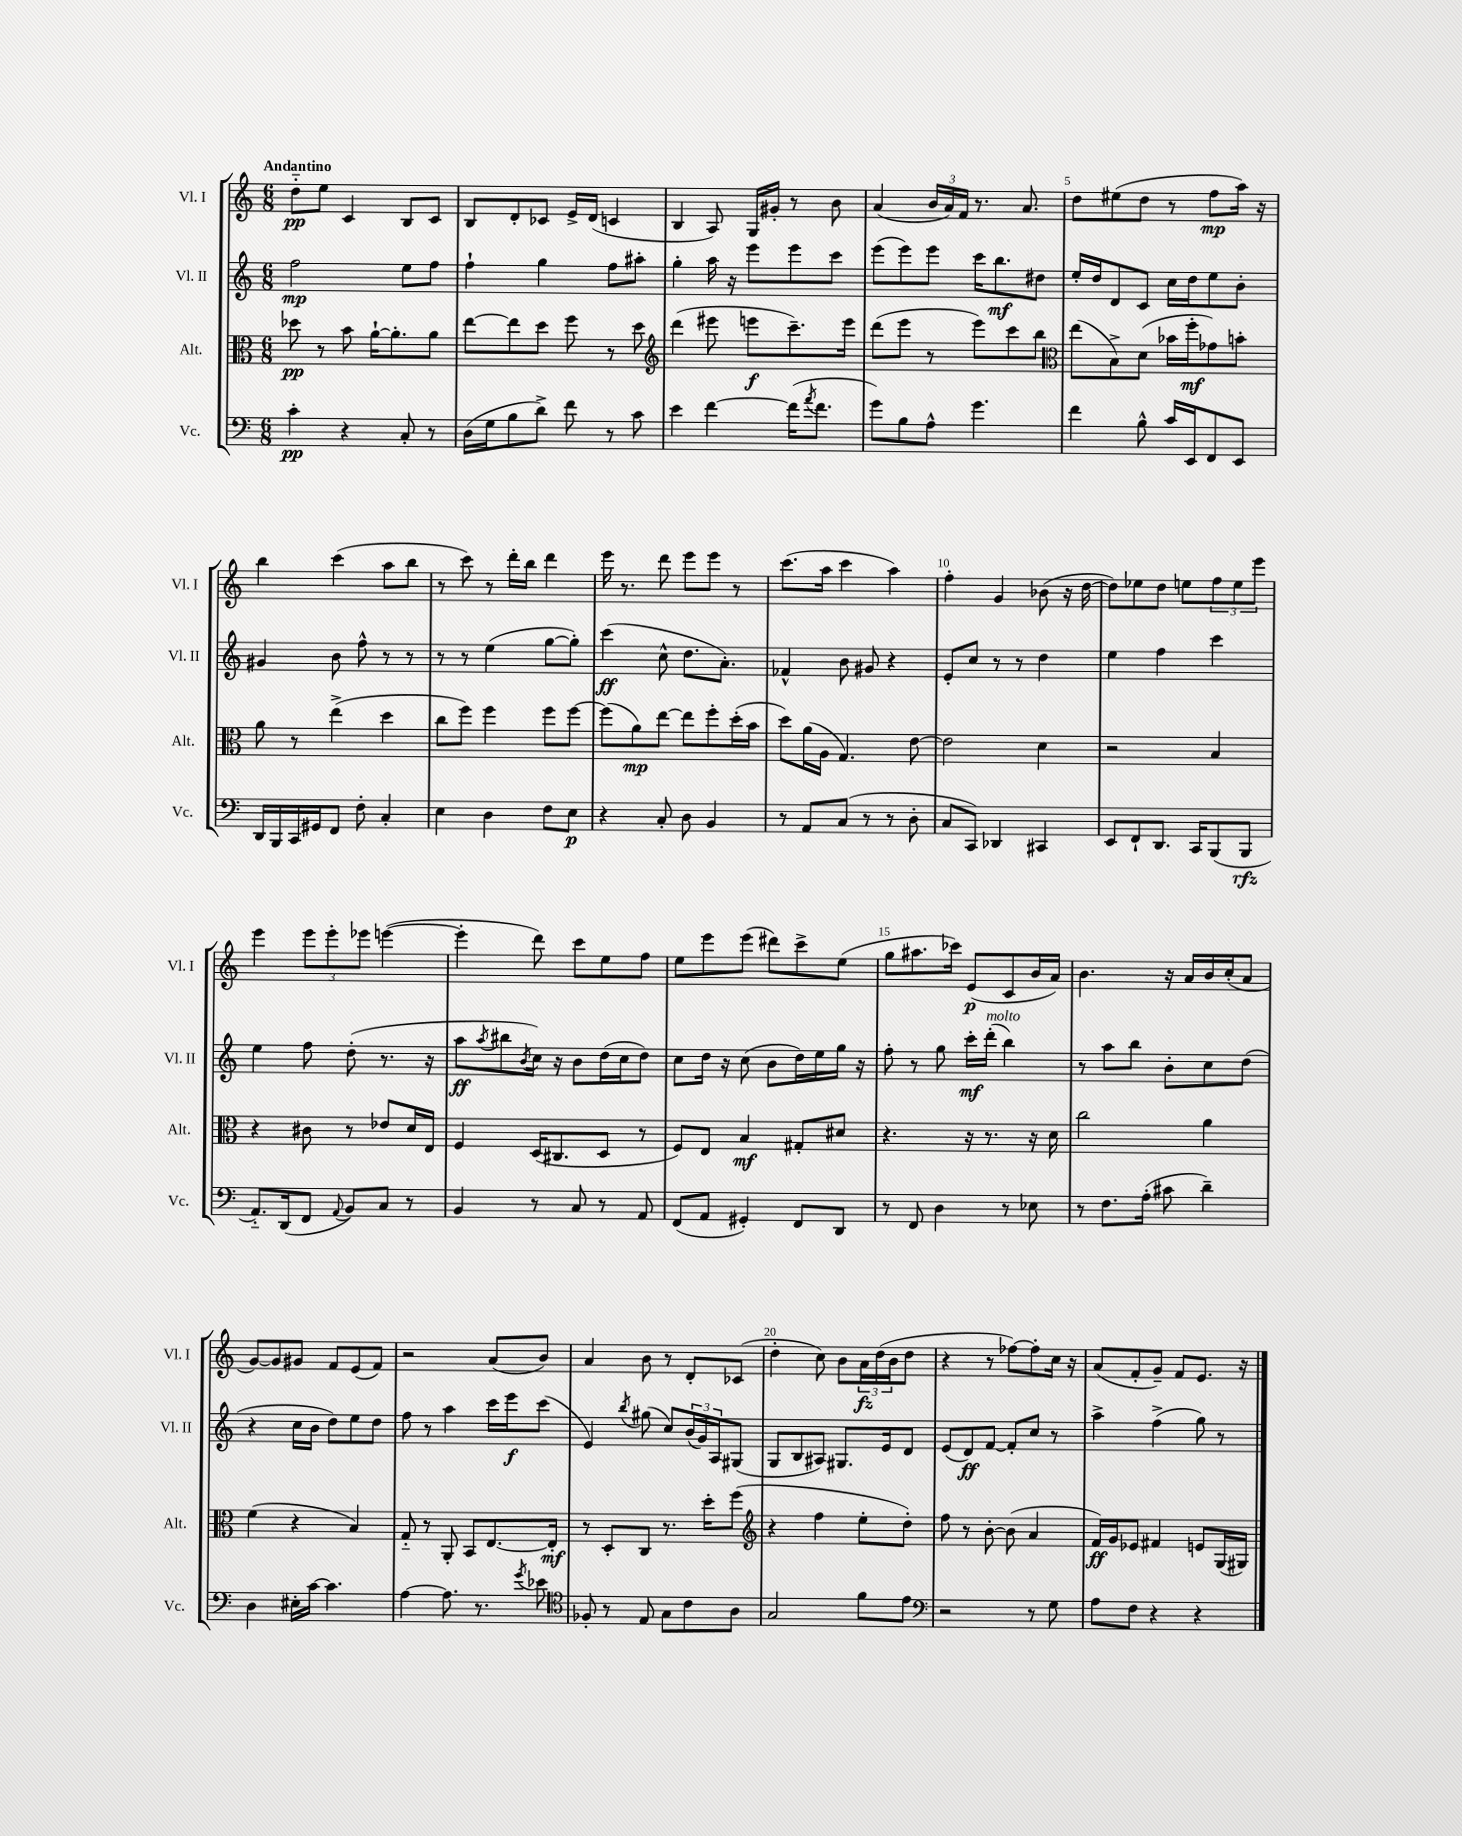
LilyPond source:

<<
\new StaffGroup <<
\new Staff = "s0" \with { instrumentName = "Vl. I" shortInstrumentName = "Vl. I" } {
    \clef treble \key c \major \numericTimeSignature \time 6/8 \tempo "Andantino"
    d''8-_\pp e''8 c'4 b8 c'8 |
    b8 d'8-. ces'8 e'16-> d'16( c'4 |
    b4 a8) g16 gis'16-. r8 b'8 |
    a'4( \tuplet 3/2 { b'16 a'16) f'16 } r8. a'8. |
    d''8 eis''8( d''8 r8 f''8\mp a''16) r16 |
    b''4 c'''4( a''8 b''8 |
    r8 c'''8) r8 d'''16-. b''16 d'''4 |
    e'''16 r8. d'''8 e'''8 e'''8 r8 |
    c'''8.( a''16 c'''4 a''4) |
    f''4-. g'4 bes'8( r16 d''16~ |
    d''8) ees''8 d''8 e''8 \tuplet 3/2 { f''8 e''8 e'''8 } |
    e'''4 \tuplet 3/2 { e'''8 e'''8-. ees'''8 } e'''4~( |
    e'''4-. d'''8) c'''8 e''8 f''8 |
    e''8 e'''8 e'''8( dis'''8) c'''8-> e''8( |
    g''8 ais''8. ces'''16) e'8\p( c'8 b'16 a'16) |
    b'4. r16 a'16 b'16 c''16-.( a'8 |
    g'8~) g'8 gis'8 f'8 e'8( f'8) |
    r2 a'8( b'8) |
    a'4 b'8 r8 d'8-. ces'8( |
    d''4-. c''8) b'8 \tuplet 3/2 { a'16\fz d''16( b'16 } d''8 |
    r4 r8 fes''8~) fes''8-. c''16 r16 |
    a'8( f'8-. g'8--) f'8 e'8. r16 \bar "|." |
}
\new Staff = "s1" \with { instrumentName = "Vl. II" shortInstrumentName = "Vl. II" } {
    \clef treble \key c \major \numericTimeSignature \time 6/8
    f''2\mp e''8 f''8 |
    f''4-! g''4 f''8 ais''8-. |
    g''4-. a''16 r16 e'''8 e'''8 c'''8 |
    e'''8( e'''8) e'''8 c'''16 b''8.\mf dis''8 |
    e''16-. d''16 d'8 c'8 c''16 d''16 e''8 b'8-. |
    gis'4 b'8 f''8-^ r8 r8 |
    r8 r8 e''4( g''8~ g''8-.) |
    c'''4\ff( c''8-^ d''8. a'8.-.) |
    fes'4-^ b'8 gis'8 r4 |
    e'8-. c''8 r8 r8 d''4 |
    e''4 f''4 c'''4 |
    e''4 f''8 d''8-.( r8. r16 |
    a''8\ff \acciaccatura { a''8 } bis''8 \acciaccatura { b'8 } c''16) r16 b'8 d''16( c''16 d''8) |
    c''8 d''16 r16 c''8( b'8 d''16) e''16 g''16 r16 |
    f''8-. r8 g''8 c'''16-.\mf d'''16-.^\markup { \italic "molto" }( b''4) |
    r8 a''8 b''8 b'8-. c''8 d''8( |
    r4 c''16 b'16 d''8) e''8 d''8 |
    f''8 r8 a''4 c'''16 e'''16\f c'''8( |
    e'4) \acciaccatura { b''8 } gis''8( c''8) \tuplet 3/2 { b'16( g'16) a16 } gis8( |
    g8 b8 ais8) gis8. e'16 d'8 |
    e'8( d'8\ff) f'8~ f'8-. c''8 r8 |
    a''4-> f''4->( g''8) r8 \bar "|." |
}
\new Staff = "s2" \with { instrumentName = "Alt." shortInstrumentName = "Alt." } {
    \clef alto \key c \major \numericTimeSignature \time 6/8
    des''8\pp r8 b'8 a'16~-! a'8.-. a'8 |
    e''8~ e''8 d''8 f''8 r8 d''8 |
    \clef treble d'''4( eis'''8 e'''8\f c'''8.--) e'''16 |
    d'''8( e'''8 r8 e'''8) c'''8 b''8 |
    \clef alto e''8( b8->) d'8( bes'16 f''16-.\mf ges'8) b'8-. |
    a'8 r8 e''4->( d''4 |
    c''8 f''8) f''4 f''8 f''8~ |
    f''8( a'8\mp) e''8~ e''8 f''8-. d''16-.( b'16 |
    d''8) a'16( a16 g4.) e'8~ |
    e'2 d'4 |
    r2 b4 |
    r4 cis'8 r8 ees'8 d'16 e16 |
    f4 d16( cis8. d8 r8 |
    f8) e8 b4\mf gis8-. dis'8 |
    r4. r16 r8. r16 d'16 |
    c''2 a'4 |
    f'4( r4 b4) |
    g8-_ r8 a,8-. b,8 e8.~ e16-.\mf |
    r8 d8-. c8 r8. d''16-. f''8( |
    \clef treble r4 f''4 e''8-. d''8-.) |
    f''8 r8 b'8~-. b'8( a'4 |
    f'16\ff) g'16 ees'8 fis'4 e'8 g16( gis16) \bar "|." |
}
\new Staff = "s3" \with { instrumentName = "Vc." shortInstrumentName = "Vc." } {
    \clef bass \key c \major \numericTimeSignature \time 6/8
    c'4-.\pp r4 c8-. r8 |
    d16( g16 b8 d'8->) f'8 r8 c'8 |
    e'4 f'4~ f'16( \acciaccatura { a'8 } f'8. |
    g'8) b8 a8-^ g'4. |
    f'4 b8-^ c'16 e,16 f,8 e,8 |
    d,16 b,,16 c,16 gis,16 f,8 f8-. c4-. |
    e4 d4 f8 e8\p |
    r4 c8-. d8 b,4 |
    r8 a,8 c8( r8 r8 d8-. |
    c8 c,8) des,4 cis,4 |
    e,8 f,8-! d,8. c,16 b,,8( b,,8\rfz |
    a,8.-_) d,16( f,8 \appoggiatura { a,8 } b,8) c8 r8 |
    b,4 r8 c8 r8 a,8 |
    f,8( a,8 gis,4-.) f,8 d,8 |
    r8 f,8 d4 r8 ees8 |
    r8 f8. a16-.( cis'8 d'4--) |
    d4 eis16-. c'16~ c'4. |
    a4~ a8. r8. \acciaccatura { g'8 } ees'8 |
    \clef tenor fes8-. r8 e8 g8 c'8 a8 |
    g2 f'8 e'8 |
    \clef bass r2 r8 g8 |
    a8 f8 r4 r4 \bar "|." |
}
>>
>>
\layout { \context { \Score \override BarNumber.break-visibility = ##(#f #t #t) barNumberVisibility = #(every-nth-bar-number-visible 5) } }
